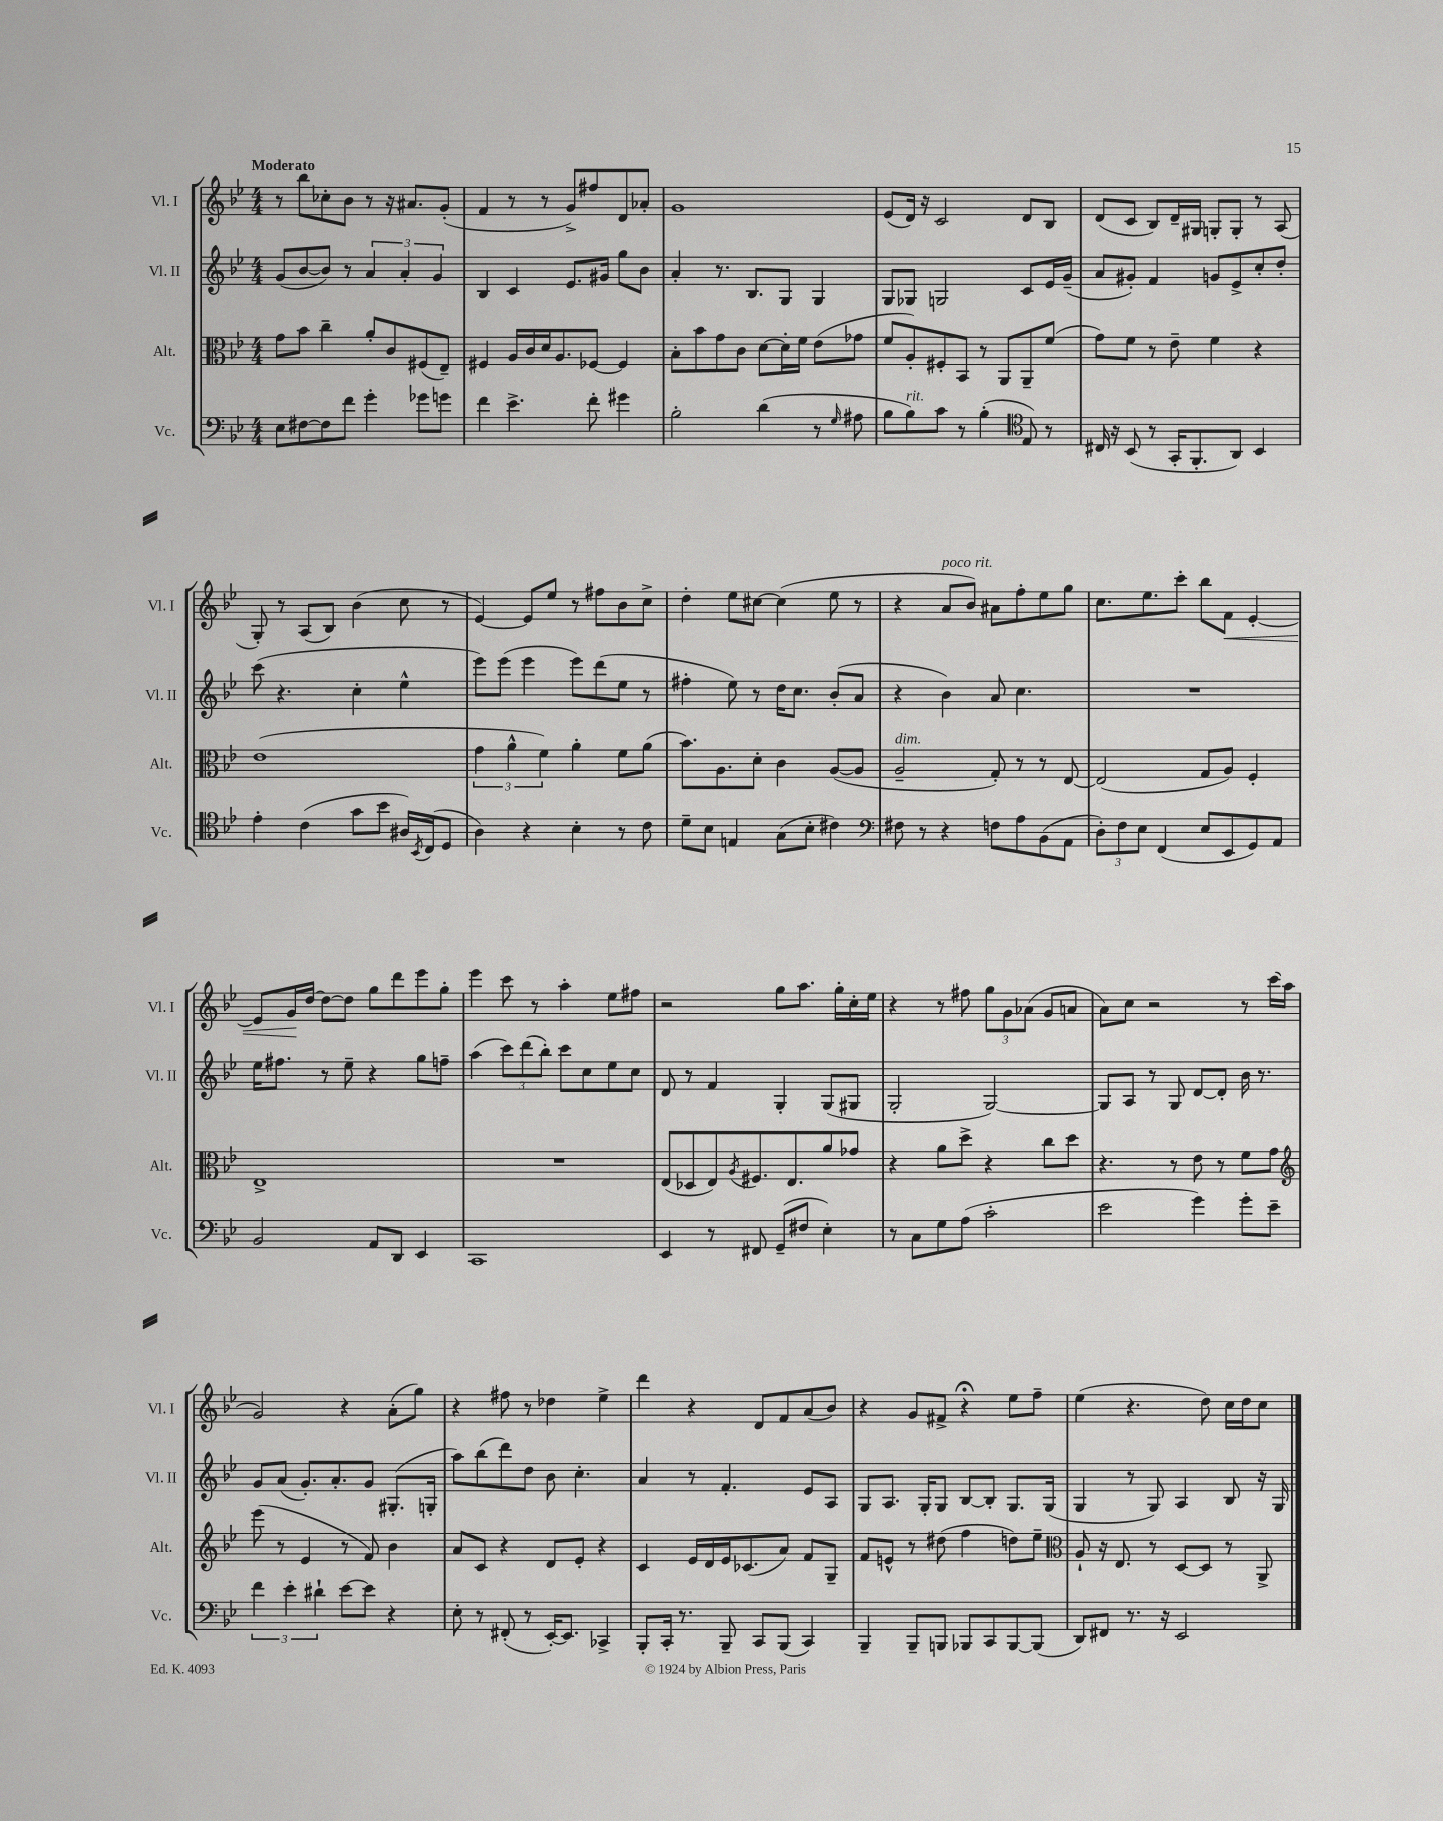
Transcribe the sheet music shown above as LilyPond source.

<<
\new StaffGroup <<
\new Staff = "s0" \with { instrumentName = "Vl. I" shortInstrumentName = "Vl. I" } {
    \clef treble \key bes \major \numericTimeSignature \time 4/4 \tempo "Moderato"
    r8 bes''8 ces''8-. bes'8 r8 r16 ais'8. g'8-.( |
    f'4 r8 r8 g'8->) fis''8 d'8 aes'8-. |
    g'1 |
    ees'8( d'16) r16 c'2 d'8 bes8 |
    d'8( c'8 bes8) d'16-- gis16 g8-. g8-. r8 a8( |
    g8-.) r8 a8( bes8) bes'4( c''8 r8 |
    ees'4~) ees'8 ees''8 r8 fis''8 bes'8 c''8-> |
    d''4-. ees''8 cis''8~ cis''4( ees''8 r8 |
    r4 a'8^\markup { \italic "poco rit." } bes'8) ais'8 f''8-. ees''8 g''8 |
    c''8. ees''8. c'''8-. bes''8 f'8\< ees'4~-. |
    ees'8 g'16\! d''16~ d''8~ d''8 g''8 d'''8 ees'''8 g''8-. |
    ees'''4 c'''8 r8 a''4-. ees''8 fis''8 |
    r2 g''8 a''8. g''16-. c''16-. ees''16 |
    r4 r8 fis''8 \tuplet 3/2 { g''8 g'8 aes'8( } g'8 a'8 |
    a'8) c''8 r2 r8 c'''16( a''16 |
    g'2) r4 a'8-.( g''8) |
    r4 fis''8 r8 des''4 ees''4-> |
    d'''4 r4 d'8 f'8 a'8( bes'8) |
    r4 g'8 fis'8-> r4\fermata ees''8 f''8-- |
    ees''4( r4. d''8) c''16 d''16 c''8 \bar "|." |
}
\new Staff = "s1" \with { instrumentName = "Vl. II" shortInstrumentName = "Vl. II" } {
    \clef treble \key bes \major \numericTimeSignature \time 4/4
    g'8( bes'8~ bes'8) r8 \tuplet 3/2 { a'4 a'4-. g'4 } |
    bes4 c'4 ees'8. gis'16 g''8 bes'8 |
    a'4-. r8. bes8. g8 g4 |
    g8 ges8 g2 c'8 ees'16 g'16--( |
    a'8 gis'8-.) f'4 g'8 ees'8-> c''8-. d''8-. |
    c'''8( r4. c''4-. ees''4-^ |
    ees'''8) ees'''8( ees'''4 ees'''8) d'''8( ees''8 r8 |
    fis''4-. ees''8) r8 d''16 c''8. bes'8-.( a'8 |
    r4 bes'4) a'8 c''4. |
    R1 |
    ees''16 fis''8. r8 ees''8-- r4 g''8 f''8-- |
    a''4( \tuplet 3/2 { c'''8) d'''8( bes''8-.) } c'''8 c''8 ees''8 c''8 |
    d'8 r8 f'4 g4-. g8( gis8 |
    g2-. g2~) |
    g8 a8 r8 g8 d'8~ d'8-. bes'16 r8. |
    g'8 a'8( g'8.-.) a'8.-. g'8 gis8.-.( g16-. |
    a''8) bes''8( d'''8) d''8 bes'8 c''4.-. |
    a'4 r8 f'4.-. ees'8 a8 |
    g8 a8. g16-. g8 bes8~ bes8-. g8. g16( |
    g4 r8 g8) a4 bes8 r16 g16 \bar "|." |
}
\new Staff = "s2" \with { instrumentName = "Alt." shortInstrumentName = "Alt." } {
    \clef alto \key bes \major \numericTimeSignature \time 4/4
    g'8 bes'8 c''4-- a'8-. c'8 fis8( ees8--) |
    fis4 a16 c'16 d'16 a8. fes8~ fes4 |
    bes8-. bes'8 g'8 c'8 d'8~ d'16-. f'16 ees'8( ges'8 |
    f'8 a8-.) fis8-. bes,8 r8 a,8 a,8-- f'8( |
    g'8) f'8 r8 ees'8-- f'4 r4 |
    ees'1( |
    \tuplet 3/2 { g'4 a'4-^ f'4) } a'4-. f'8 a'8( |
    bes'8.) a8. d'8-. c'4 a8~( a8 |
    a2--^\markup { \italic "dim." } g8-.) r8 r8 ees8~ |
    ees2( g8 a8) f4-. |
    ees1-> |
    R1 |
    ees8( des8 ees8) \acciaccatura { a8 } fis8. ees8. a'8 ges'8 |
    r4 a'8 d''8-> r4 c''8 d''8 |
    r4. r8 ees'8 r8 f'8 g'8 |
    \clef treble ees'''8( r8 ees'4 r8 f'8) bes'4 |
    a'8 c'8 r4 d'8 ees'8-. r4 |
    c'4 ees'16 d'16 ees'16 ces'8.( a'8) f'8 g8-- |
    f'8 e'8-^ r8 dis''8( f''4 d''8) ees''8-- |
    \clef alto a8-! r16 ees8. r8 d8~ d8 r8 a,8-> \bar "|." |
}
\new Staff = "s3" \with { instrumentName = "Vc." shortInstrumentName = "Vc." } {
    \clef bass \key bes \major \numericTimeSignature \time 4/4
    ees8 fis8~ fis8 f'8 g'4-. ges'8 g'8 |
    f'4 ees'4.-> f'8-. gis'4 |
    bes2-. d'4( r8 \grace { g16 } ais8 |
    bes8 bes8^\markup { \italic "rit." }) c'8 r8 bes4-.( \clef tenor ees8) r8 |
    cis16 r16 bes,8( r8 g,16-. f,8.-. a,8) bes,4 |
    ees'4-. c'4( g'8 bes'8 ais16) \acciaccatura { bes,8 } c16( d8 |
    a4) r4 bes4-. r8 c'8 |
    d'8-- bes8 e4 g8( bes8-. cis'4) |
    \clef bass fis8 r8 r4 f8 a8 bes,8( a,8 |
    \tuplet 3/2 { d8-.) f8 ees8 } f,4( ees8 ees,8 g,8) a,8 |
    bes,2 a,8 d,8 ees,4 |
    c,1 |
    ees,4 r8 fis,8 g,8--( fis8 ees4-.) |
    r8 c8 g8 a8( c'2-. |
    ees'2 g'4) g'8-. ees'8-- |
    \tuplet 3/2 { f'4 ees'4-. dis'4-! } ees'8~ ees'8 r4 |
    ees8-. r8 fis,8-.( r8 ees,16~-.) ees,8. ces,4-> |
    bes,,8-. c,16-. r8. bes,,8-- c,8 bes,,8( c,4) |
    bes,,4-- bes,,8-- b,,8 bes,,8 c,8 bes,,8~ bes,,8( |
    d,8) fis,8 r8. r16 ees,2 \bar "|." |
}
>>
>>
\layout { \context { \Score \remove "Bar_number_engraver" } }
